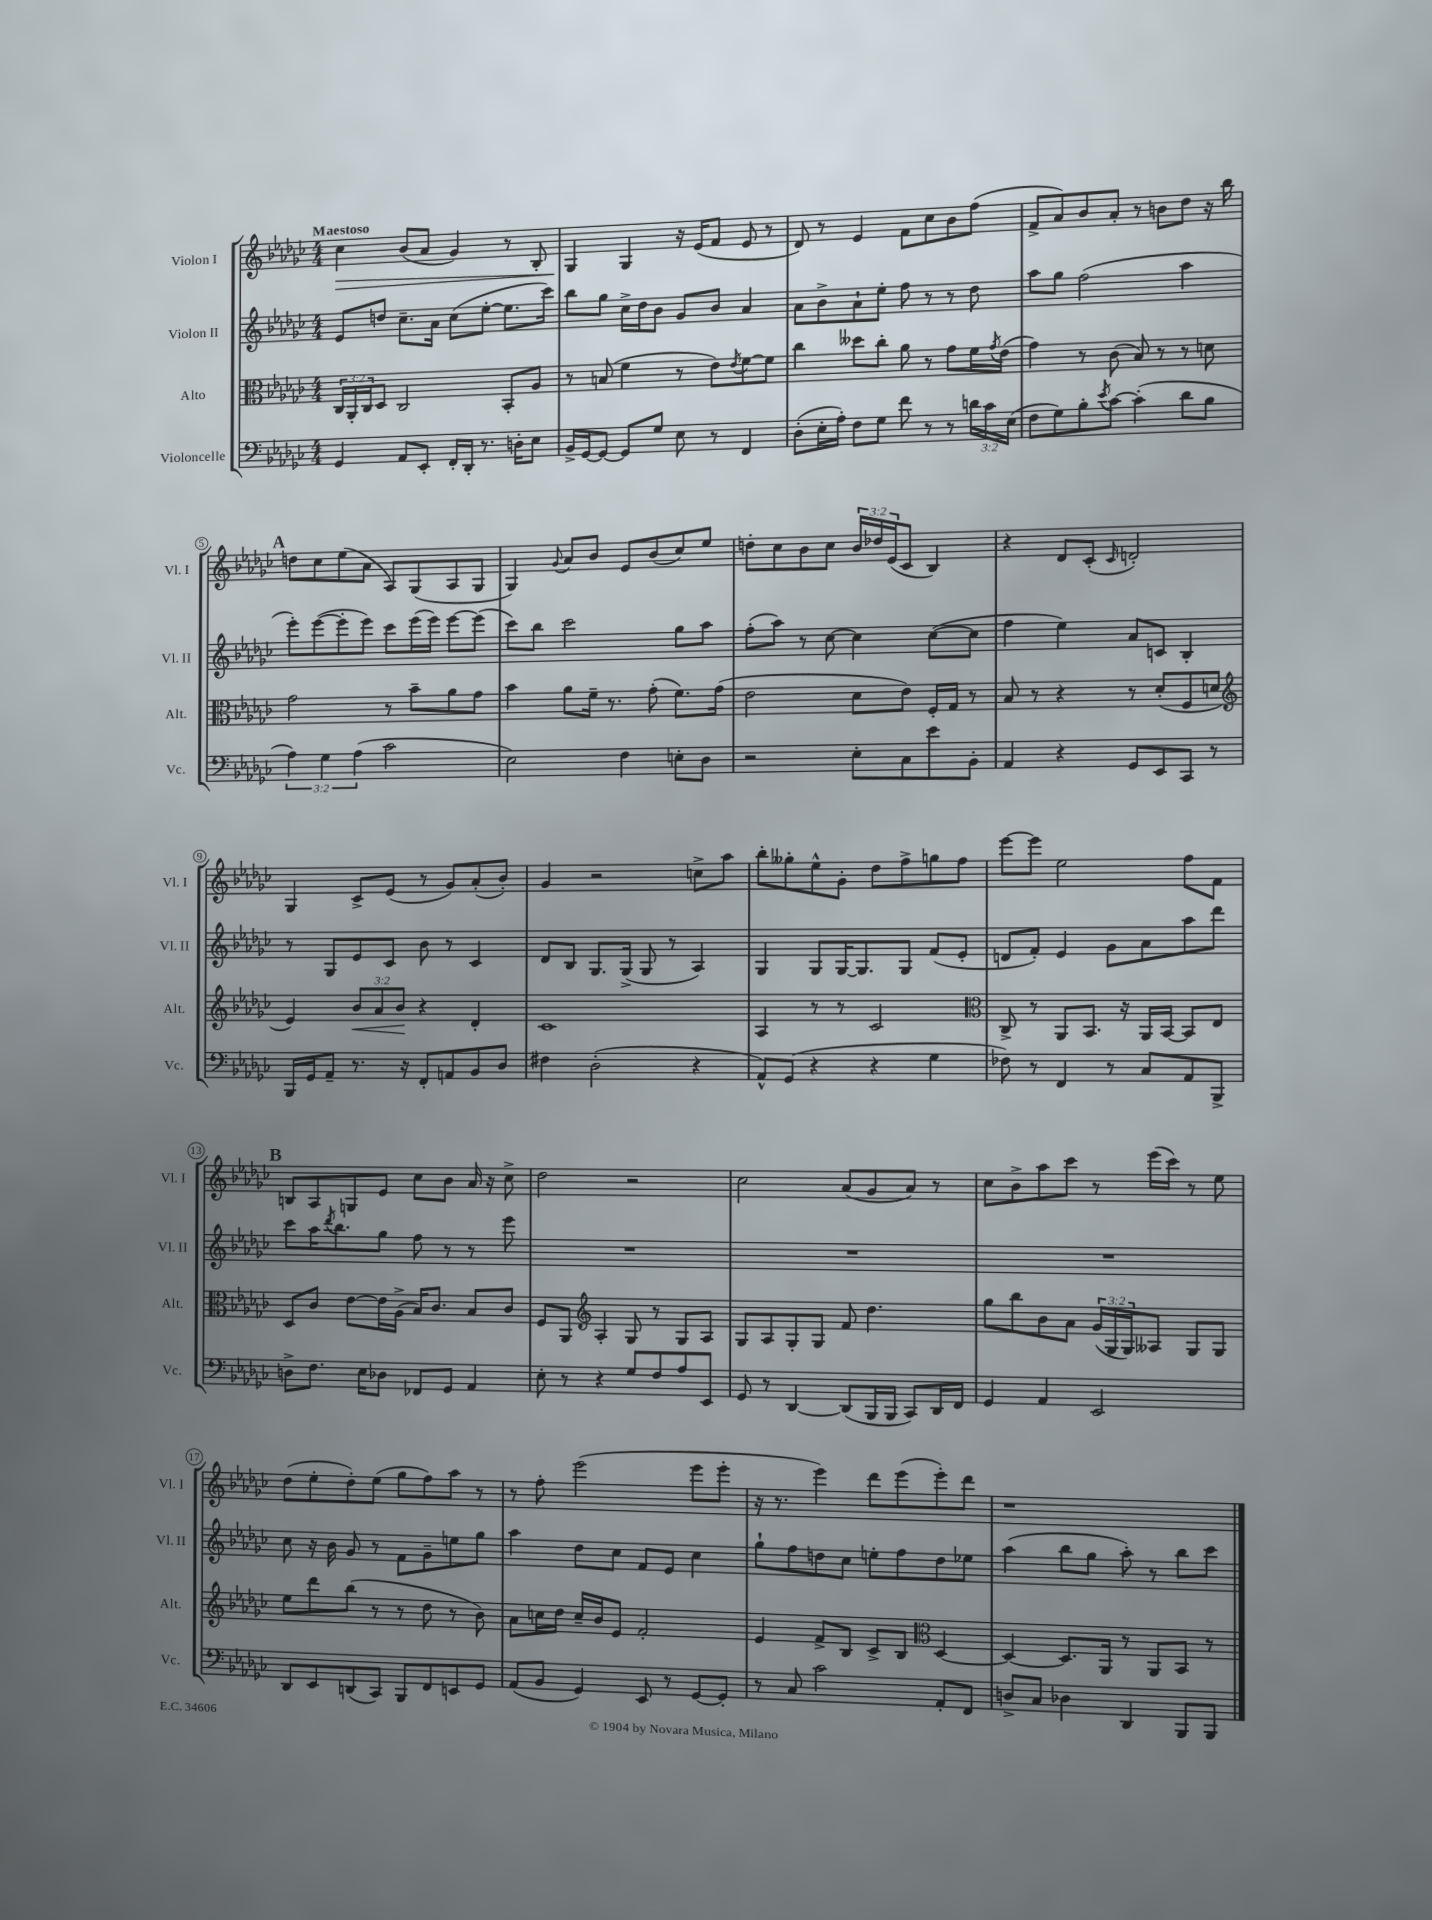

**kern	**kern	**dynam	**kern	**kern	**dynam
*part4	*part3	*part3	*part2	*part1	*part1
*staff4	*staff3	*staff3	*staff2	*staff1	*staff1
*I"Violoncelle	*I"Alto	*	*I"Violon II	*I"Violon I	*
*I'Vc.	*I'Alt.	*	*I'Vl. II	*I'Vl. I	*
*clefF4	*clefC3	*	*clefG2	*clefG2	*
*k[b-e-a-d-g-c-]	*k[b-e-a-d-g-c-]	*	*k[b-e-a-d-g-c-]	*k[b-e-a-d-g-c-]	*
*M4/4	*M4/4	*	*M4/4	*M4/4	*
=1	=1	=1	=1	=1	=1
!	!	!	!	!LO:TX:a:B:t=Maestoso	!
!	!	!	!	!	!LO:HP:b
4GG-/	24C-/LL	.	8e-/L	4cc-\	>
.	24AA-'/	.	.	.	.
.	24C-/J	.	.	.	.
.	8D-/J	.	8ddn/J	.	.
8AA-/L	2C-/	.	8.cc-~\L	(8b-/L	.
8EE-'/J	.	.	.	8a-/J	.
.	.	.	16a-\Jk	.	.
16FF'/LL	.	.	(8cc-\L	4g-/)	.
16DD-'/JJ	.	.	.	.	.
8.r	.	.	[8ee-'\J	.	.
.	8BB-'/L	.	8.ee-\L]	8r	.
16Dn'\KL	.	.	.	.	.
8E-\J	8A-/J	.	.	8B-'/	.
.	.	.	16ccc-\Jk)	.	.
=2	=2	=2	=2	=2	=2
16BB-^/LL	8r	.	8bb-\L	4G-/	.
[16GG-/J	.	.	.	.	.
8GG-/J_	(8Bn/	.	8gg-\J	.	.
8GG-/L]	4f\	.	16cc-^\LL	4G-/	]
.	.	.	16dd-\J	.	.
8G-/J	.	.	8b-\J	.	.
8E-\	8r	.	8g-/L	16r	.
.	.	.	.	(16e-/KL	.
8r	8e-\L)	.	8b-/J	8f/J	.
.	8qe-/	.	.	.	.
4FF/	[8f\	.	4a-/	8e-/	.
.	8f\J]	.	.	8r	.
=3	=3	=3	=3	=3	=3
(8D-'\L	4cc-\	.	8a-\L	8d-/)	.
16E-'\L	.	.	8b-^\	8r	.
16A-'\JJ)	.	.	.	.	.
8F\L	8dd--X\L	.	8a-`\	4e-/	.
8G-\J	8cc-'\J	.	8ee-'\J	.	.
8f\	8a-\	.	8ff\	8f\L	.
8r	8r	.	8r	8cc-\	.
8r	8g-\L	.	8r	8b-\	.
24dn\LL	16f\L	.	8dd-\	(8ff\J	.
24c-\	.	.	.	.	.
.	8qg-/	.	.	.	.
.	(16e-\JJ	.	.	.	.
(24E-\JJ	.	.	.	.	.
=4	=4	=4	=4	=4	=4
8F\L	4g-\)	.	8aa-\L	8f^/L	.
8G-\)	.	.	8gg-\J	8a-/)	.
8B-'\	8r	.	(2ff\	8b-/	.
8qe-/	.	.	.	.	.
[8c-\J	(8c-\	.	.	8a-'/J	.
(4c-'\]	8B-/)	.	.	8r	.
.	8r	.	.	8bn\L	.
8d-\L	8r	.	4aa-\	8dd-\J	.
8B-\J	8dn\	.	.	16r	.
.	.	.	.	16bb-\	.
!!LO:LB:g=z
!!LO:REH:place=s1:t=A
=5	=5	=5	=5	=5	=5
6A-\)	2g-\	.	8eee-'\L)	8ddn\L	.
.	.	.	([8eee-\	8cc-\	.
6G-\	.	.	.	.	.
.	.	.	8eee-'\]	(8ee-\	.
(6A-\	.	.	.	.	.
.	.	.	8eee-\J)	8a-\J	.
2c-\	8r	.	8ccc-\L	8A-/L)	.
.	8b-~\L	.	(16eee-\L	(8G-/	.
.	.	.	16eee-\JJ)	.	.
.	8a-\	.	[8eee-\L	8A-/	.
.	8g-\J	.	(8eee-\J]	8G-/J	.
=6	=6	=6	=6	=6	=6
2E-\)	4b-\	.	8ccc-\L)	4G-/)	.
.	.	.	8bb-\J	.	.
.	.	.	.	8qqg-/	.
.	8a-\L	.	2ccc-\	8a-/L	.
.	16f~\Jk	.	.	8b-/J	.
.	8.r	.	.	.	.
4F\	.	.	.	8e-/L	.
.	(8g-'\	.	.	(8b-/	.
8En'\L	8.f\L)	.	8gg-\L	8cc-/)	.
8D-\J	.	.	8aa-\J	8ee-/J	.
.	(16g-\Jk	.	.	.	.
=7	=7	=7	=7	=7	=7
2r	2e-\	.	(8ff'\L	8ddn'\L	.
.	.	.	8aa-\J)	8cc-\	.
.	.	.	8r	8b-\	.
.	.	.	[8cc-\	8cc-\J	.
8E-'\L	8d-\L	.	4cc-\]	24b-/LL	.
.	.	.	.	24dd-X/	.
.	.	.	.	(24e-/J	.
8C-\	8e-\J)	.	.	8c-/J	.
8e-\	16F'/LL	.	([8cc-\L	4B-/)	.
.	16G-/JJ	.	.	.	.
8BB-'\J	8r	.	8cc-\J]	.	.
=8	=8	=8	=8	=8	=8
4AA-/	8B-/	.	4ff\	4r	.
.	8r	.	.	.	.
4r	4r	.	4ee-\)	8d-/L	.
.	.	.	.	(8c-'/J	.
.	.	.	.	16qqc-/	.
8GG-/L	8r	.	8a-/L	2dn'/)	.
8EE-/	(8d-'/L	.	8cn/J	.	.
8CC-/J	8F/	.	4B-'/	.	.
8r	8dn/J	.	.	.	.
!!LO:LB:g=z
=9	=9	=9	=9	=9	=9
*	*clefG2	*	*	*	*
16BBB-/LL	4e-/)	.	8r	4G-/	.
16GG-/J	.	.	.	.	.
8AA-~/J	.	.	8G-/L	.	.
!	!	!LO:HP:b	!	!	!
8.r	12b-/L	<	8e-/	8c-^/L	.
.	12a-/	.	.	.	.
.	.	.	8c-/J	(8e-/J	.
.	12b-/J	.	.	.	.
16r	.	.	.	.	.
8FF'/L	4r	[	8b-\	8r	.
8AAn/	.	.	8r	8g-/L)	.
8BB-/	4d-'/	.	4c-/	(8a-'/	.
8D-/J	.	.	.	8b-'/J)	.
=10	=10	=10	=10	=10	=10
4F#X\	1c-	.	8d-/L	4g-/	.
.	.	.	8B-/J	.	.
(2D-'\	.	.	8.G-/L	2r	.
.	.	.	(16G-^/Jk	.	.
.	.	.	8G-/	.	.
.	.	.	8r	.	.
4r	.	.	4A-/)	8ccn^\L	.
.	.	.	.	8aa-\J	.
=11	=11	=11	=11	=11	=11
8AA-^^/L)	4A-/	.	4G-/	8bb-'\L	.
(8GG-/J	.	.	.	8gg--X'\	.
4r	8r	.	8G-/L	8ee-^^\	.
.	8r	.	[16G-/K	8g-'\J	.
.	.	.	8.G-/]	.	.
4r	2c-/	.	.	8dd-\L	.
.	.	.	8G-/J	8ff^\	.
4G-\	.	.	(8f/L	8ggn\	.
.	.	.	8e-'/J	8ff\J	.
=12	=12	=12	=12	=12	=12
*	*clefC3	*	*	*	*
8F-X\)	8C-^/	.	8dn/L	[8eee-\L	.
8r	8r	.	8f'/J)	8eee-\J]	.
4FF/	8AA-/L	.	4e-/	2ee-\	.
.	8.BB-/J	.	.	.	.
8r	.	.	8g-\L	.	.
.	16r	.	.	.	.
8C-/L	16AA-/LL	.	8a-\	.	.
.	[16BB-/JJ	.	.	.	.
8AA-/	8BB-/L]	.	8aa-\	8ff\L	.
8BBB-^/J	8E-/J	.	8ddd-\J	8f\J	.
!!LO:LB:g=z
!!LO:REH:place=s1:t=B
=13	=13	=13	=13	=13	=13
8Dn^\L	8D-/L	.	8ccc-\L	8Bn/L	.
8.F\J	8c-/J	.	16aa-\K	8A-/	.
.	.	.	8qddd-/	.	.
.	.	.	8.bb-\	.	.
.	[8e-\L	.	.	8Gn/	.
16E-\KL	.	.	.	.	.
8D-X\J	16e-\L]	.	8gg-\J	8e-/J	.
.	(16A-^\JJ	.	.	.	.
8FF-X/L	16B-/KL)	.	8ff\	8cc-\L	.
.	8.c-/J	.	.	.	.
8GG-/J	.	.	8r	8b-\J	.
4AA-/	8B-/L	.	8r	16a-/	.
.	.	.	.	16r	.
.	8c-/J	.	8eee-\	8cc-^\	.
=14	=14	=14	=14	=14	=14
8E-'\	8F/L	.	1r	2dd-\	.
8r	8AA-/J	.	.	.	.
*	*clefG2	*	*	*	*
4r	4A-'/	.	.	.	.
8G-/L	8G-/	.	.	2r	.
8F/	8r	.	.	.	.
8A-/	8G-/L	.	.	.	.
8EE-/J	8A-/J	.	.	.	.
=15	=15	=15	=15	=15	=15
8GG-/	8G-/L	.	1r	2cc-\	.
8r	8A-/	.	.	.	.
[4DD-/	8G-'/	.	.	.	.
.	8G-/J	.	.	.	.
(8DD-/L]	8f/	.	.	(8a-/L	.
16BBB-/L	4.dd-\	.	.	8g-/	.
16BBB-/JJ	.	.	.	.	.
8CC-/L)	.	.	.	8a-/J)	.
16DD-/L	.	.	.	8r	.
16FF/JJ	.	.	.	.	.
=16	=16	=16	=16	=16	=16
4GG-/	8gg-\L	.	1r	8cc-\L	.
.	8bb-\	.	.	8b-^\	.
4AA-/	8b-\	.	.	8aa-\	.
.	8a-\J	.	.	8ccc-\J	.
2EE-/	(24g-/LL	.	.	8r	.
.	24G-/	.	.	.	.
.	24G-/J)	.	.	.	.
.	8A--X/J	.	.	(16eee-\LL	.
.	.	.	.	16ccc-\JJ)	.
.	8G-/L	.	.	8r	.
.	8G-/J	.	.	8ee-\	.
!!LO:LB:g=z
=17	=17	=17	=17	=17	=17
8DD-/L	8ee-\L	.	8cc-\	(8dd-\L	.
8EE-/	8ddd-\	.	16r	8ee-'\	.
.	.	.	16b-\	.	.
(8DDn/	(8bb-\J	.	8g-/	8dd-'\)	.
8CC-/J)	8r	.	8r	(8ee-\J	.
8BBB-/L	8r	.	8f\L	8gg-\L	.
8FF/	8dd-\	.	8g-~\	8ff\)	.
8EEn/	8r	.	8een\	8aa-\J	.
8GG-/J	8b-\)	.	8gg-\J	8r	.
=18	=18	=18	=18	=18	=18
(8AA-/L	8a-\L	.	4aa-\	8r	.
8BB-/J	16ccn\L	.	.	8ff'\	.
.	16dd-\JJ	.	.	.	.
4GG-/)	16cc~/LL	.	8dd-\L	(2eee-\	.
.	16b-/J	.	.	.	.
.	8e-/J	.	8cc-\J	.	.
8EE-/	2f'/	.	8f/L	.	.
8r	.	.	8e-/J	.	.
[8GG-/L	.	.	4cc-\	8eee-\L	.
8GG-'/J]	.	.	.	8eee-'\J	.
=19	=19	=19	=19	=19	=19
8r	4e-/	.	8gg-`\L	16r	.
.	.	.	.	8.r	.
8C-/	.	.	8ff\	.	.
2c-\	8f^/L	.	8ddn\	4eee-\)	.
.	8B-/J	.	8cc-\J	.	.
.	8c-^/L	.	8een'\L	8ddd-\L	.
.	8B-/J	.	8ff\	(8eee-\	.
*	*clefC3	*	*	*	*
8AA-'/L	[4D-/	.	8dd\	8eee-'\)	.
8FF/J	.	.	8ee-X\J	8ddd-\J	.
=20	=20	=20	=20	=20	=20
8Dn^/L	4D-/_	.	(4aa-\	1r	.
8C-/J	.	.	.	.	.
4D-X\	8.D-/L]	.	8bb-\L	.	.
.	.	.	8gg-\J	.	.
.	16AA-/Jk	.	.	.	.
4DD-/	8r	.	8aa-'\)	.	.
.	8AA-/L	.	8r	.	.
8BBB-/L	8BB-/J	.	8bb-\L	.	.
8BBB-/J	8r	.	8ccc-\J	.	.
==	==	==	==	==	==
*-	*-	*-	*-	*-	*-
